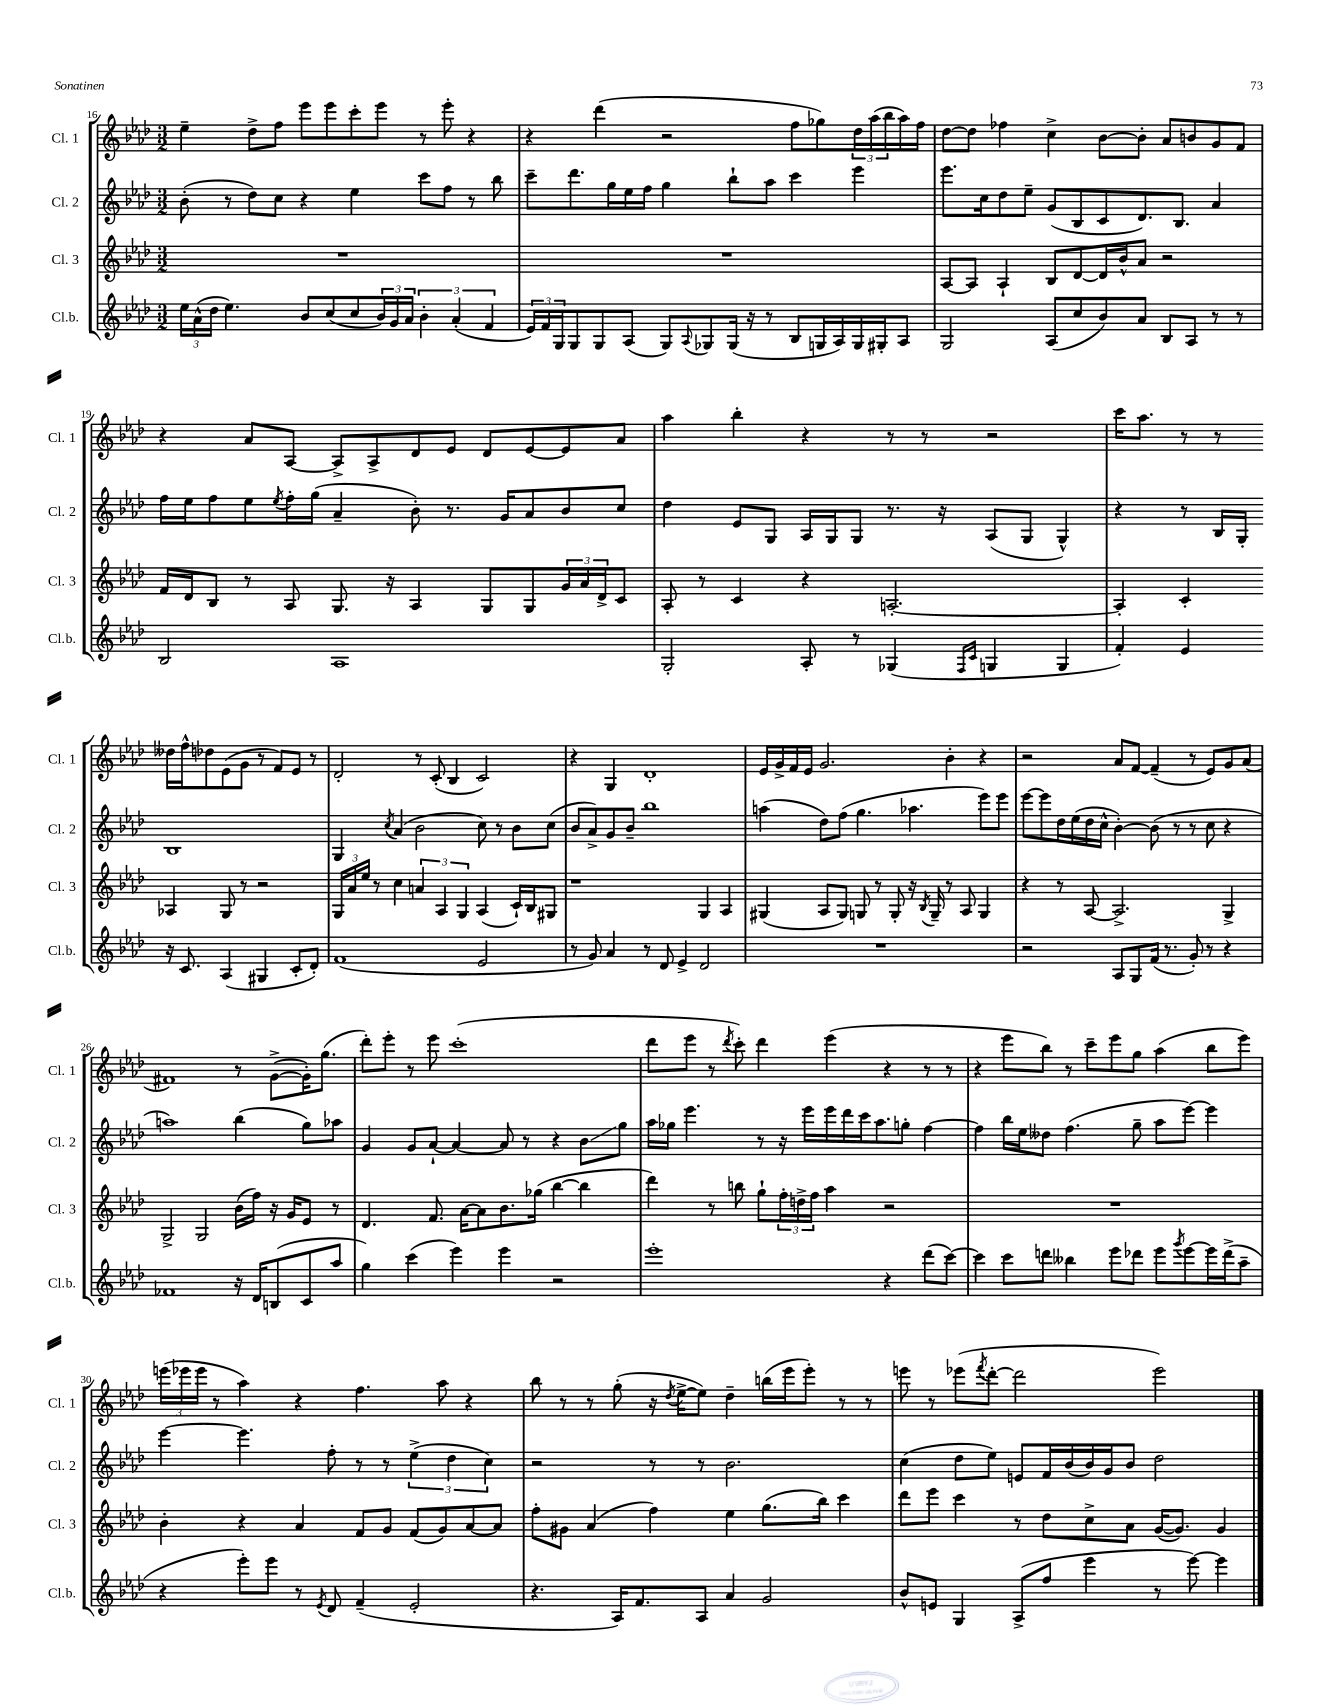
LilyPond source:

<<
\new StaffGroup <<
\new Staff = "s0" \with { instrumentName = "Cl. 1" shortInstrumentName = "Cl. 1" } {
    \clef treble \key aes \major \numericTimeSignature \time 3/2
    ees''4-- des''8-> f''8 ees'''8 ees'''8 c'''8-. ees'''8 r8 ees'''8-. r4 |
    r4 des'''4( r2 f''8 ges''8) \tuplet 3/2 { des''16 aes''16( bes''16 } aes''16) f''16 |
    des''8~ des''8 fes''4 c''4-> bes'8~ bes'8-. aes'8 b'8 g'8 f'8 |
    r4 aes'8 aes8~ aes8-> aes8-> des'8 ees'8 des'8 ees'8~ ees'8 aes'8 |
    aes''4 bes''4-. r4 r8 r8 r2 |
    c'''16 aes''8. r8 r8 deses''16 f''16-^ des''8 ees'8( g'8 r8 f'8) ees'8 r8 |
    des'2-. r8 c'8-.( bes4 c'2) |
    r4 g4 des'1-. |
    ees'16 g'16-> f'16 ees'16 g'2. bes'4-. r4 |
    r2 aes'8 f'8~ f'4--( r8 ees'8) g'8 aes'8( |
    fis'1) r8 g'8~->( g'16-.) g''8.( |
    des'''8-.) ees'''8-. r8 ees'''8 c'''1-.( |
    des'''8 ees'''8 r8 \acciaccatura { des'''8 } c'''8-.) des'''4 ees'''4( r4 r8 r8 |
    r4 ees'''8 bes''8) r8 c'''8-- ees'''8 g''8 aes''4( bes''8 ees'''8) |
    \tuplet 3/2 { e'''16( ees'''16 ees'''16 } r8 aes''4) r4 f''4. aes''8 r4 |
    bes''8 r8 r8 g''8-.( r16 \acciaccatura { des''8 } ees''16~-> ees''8) des''4-- b''16( ees'''16 ees'''8-.) r8 r8 |
    e'''8 r8 ees'''8( \acciaccatura { f'''8 } des'''8~-. des'''2 ees'''2) \bar "|." |
}
\new Staff = "s1" \with { instrumentName = "Cl. 2" shortInstrumentName = "Cl. 2" } {
    \clef treble \key aes \major \numericTimeSignature \time 3/2
    bes'8-.( r8 des''8) c''8 r4 ees''4 c'''8 f''8 r8 bes''8 |
    c'''8-- des'''8. g''16 ees''16 f''16 g''4 bes''8-! aes''8 c'''4 ees'''4 |
    ees'''8. c''16 des''8 ees''8-- g'8( bes8 c'8 des'8.) bes8. aes'4 |
    f''16 ees''16 f''8 ees''8 \acciaccatura { ees''8 } f''16-. g''16( aes'4-- bes'8-.) r8. g'16 aes'8 bes'8 c''8 |
    des''4 ees'8 g8 aes16 g16 g8 r8. r16 aes8( g8 g4-^) |
    r4 r8 bes16 g16-. bes1 |
    g4 \acciaccatura { c''8 } aes'4( bes'2 c''8) r8 bes'8 c''8( |
    bes'8 aes'8->) g'8 bes'8-- bes''1 |
    a''4( des''8) f''8( g''4. aes''4. ees'''8) ees'''8 |
    ees'''8~ ees'''8 des''16 ees''16( des''16 c''16-^ bes'4~-.) bes'8( r8 r8 c''8 r4 |
    a''1) bes''4( g''8) aes''8 |
    g'4 g'8 aes'8~-! aes'4~ aes'8 r8 r4 bes'8\glissando g''8 |
    aes''16 ges''16 ees'''4. r8 r16 ees'''16 ees'''16 des'''16 c'''16 aes''8. g''8-. f''4~ |
    f''4 bes''16 ees''16 deses''8 f''4.( g''8-- aes''8 ees'''8~) ees'''4 |
    ees'''4~ ees'''4. f''8-. r8 r8 \tuplet 3/2 { ees''4->( des''4 c''4) } |
    r2 r8 r8 bes'2. |
    c''4( des''8 ees''8) e'8 f'16 bes'16( bes'16) g'16 bes'8 des''2 \bar "|." |
}
\new Staff = "s2" \with { instrumentName = "Cl. 3" shortInstrumentName = "Cl. 3" } {
    \clef treble \key aes \major \numericTimeSignature \time 3/2
    R1. |
    R1. |
    aes8~ aes8 aes4-! bes8 des'8~ des'16 bes'16-^ aes'8 r2 |
    f'16 des'16 bes8 r8 aes8 g8. r16 aes4 g8 g8 \tuplet 3/2 { g'16 aes'16 des'16-> } c'8 |
    aes8-. r8 c'4 r4 a2.~-. |
    a4-. c'4-. aes4 g8 r8 r2 |
    \tuplet 3/2 { g16 aes'16 ees''16 } r8 c''4 \tuplet 3/2 { a'4 aes4 g4 } aes4( c'16-!) bes16 gis8 |
    r1 g4 aes4 |
    gis4( aes8 gis8) g8 r8 g8-. r16 \acciaccatura { bes8 } g16-- r8 aes8 g4 |
    r4 r8 aes8~ aes2.-> g4-> |
    g2-> g2 bes'16( f''16) r16 g'16 ees'8 r8 |
    des'4. f'8. aes'16~ aes'8 bes'8. ges''16( bes''4~ bes''4 |
    des'''4) r8 b''8 g''8-! \tuplet 3/2 { f''16-. d''16-> f''16 } aes''4 r2 |
    R1. |
    bes'4-. r4 aes'4 f'8 g'8 f'8( g'8) aes'8~ aes'8 |
    f''8-. gis'8 aes'4( f''4) ees''4 g''8.( bes''16) c'''4 |
    des'''8 ees'''8 c'''4 r8 des''8 c''8-> aes'8 g'16~( g'8.) g'4 \bar "|." |
}
\new Staff = "s3" \with { instrumentName = "Cl.b." shortInstrumentName = "Cl.b." } {
    \clef treble \key aes \major \numericTimeSignature \time 3/2
    \tuplet 3/2 { ees''16 aes'16-^( des''16 } ees''4.) bes'8 c''8( c''8 \tuplet 3/2 { bes'16) g'16 aes'16 } \tuplet 3/2 { bes'4-. aes'4-.( f'4 } |
    \tuplet 3/2 { ees'16) f'16 g16 } g8 g8 aes8( g8) \appoggiatura { aes8 } ges8 ges16( r16 r8 bes8 g16 aes16) g16 gis16-. aes8 |
    g2 aes8( c''8 bes'8) aes'8 bes8 aes8 r8 r8 |
    bes2 aes1 |
    g2-. aes8-. r8 ges4( \grace { f16 c'16 } g4 g4 |
    f'4-.) ees'4 r16 c'8. aes4( gis4 c'8-. des'8-.) |
    f'1( ees'2 |
    r8 g'8) aes'4 r8 des'8 ees'4-> des'2 |
    R1. |
    r2 aes8 g8 f'16( r8. g'8-.) r8 r4 |
    fes'1 r16 des'16 b8( c'8 aes''8 |
    g''4) c'''4( ees'''4) ees'''4 r2 |
    ees'''1-. r4 des'''8( c'''8~) |
    c'''4 c'''8 d'''8 beses''4 ees'''8 des'''8 ees'''8 \acciaccatura { g'''8 } ees'''8~ ees'''16 des'''16->( aes''8-- |
    r4 ees'''8-.) ees'''8 r8 \acciaccatura { ees'8 } des'8 f'4--( ees'2-. |
    r4. aes16) f'8. aes8 aes'4 g'2 |
    bes'8-^ e'8 g4 aes8->( f''8 ees'''4 r8 ees'''8~) ees'''4 \bar "|." |
}
>>
>>
\layout { \context { \Score currentBarNumber = #16 } }
